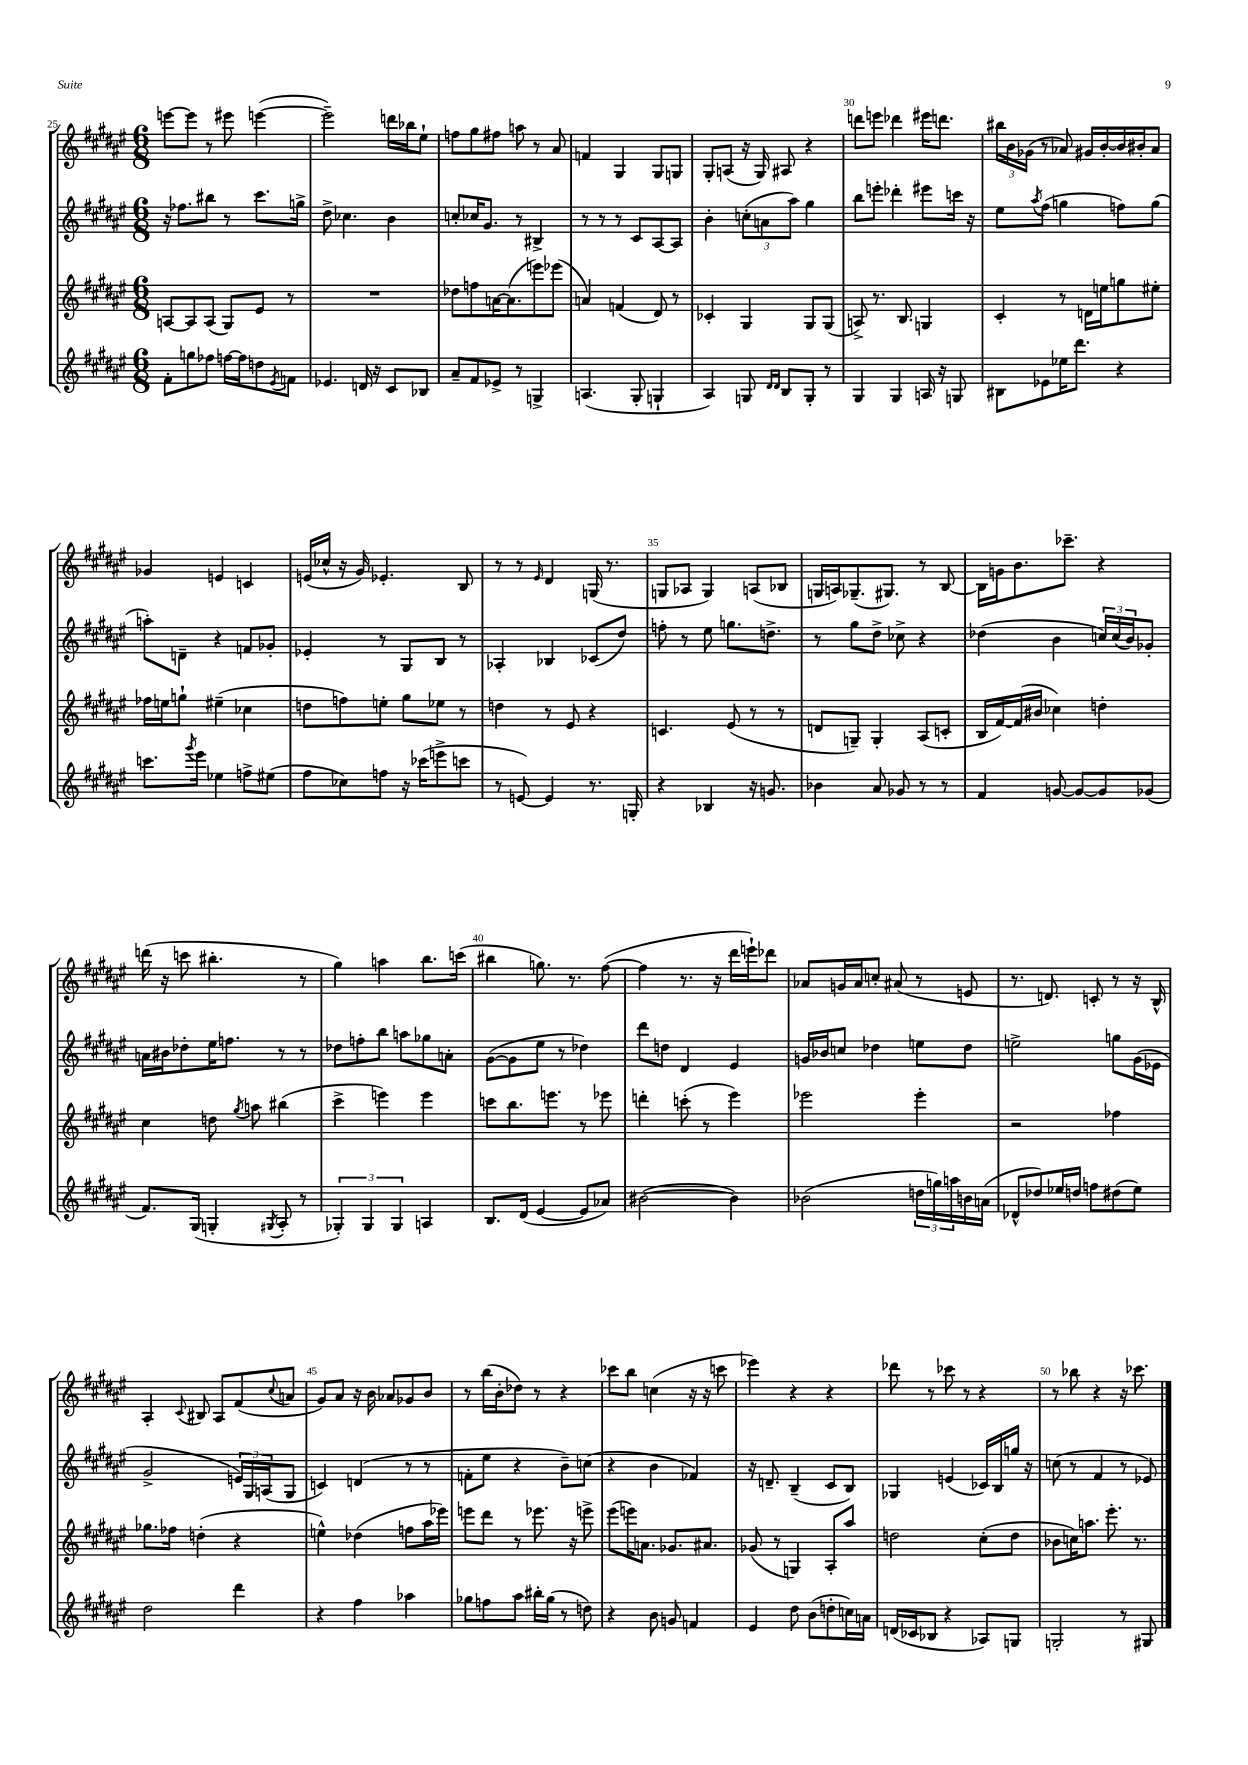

**kern	**kern	**kern	**kern
*part4	*part3	*part2	*part1
*staff4	*staff3	*staff2	*staff1
*clefG2	*clefG2	*clefG2	*clefG2
*k[f#c#g#d#a#e#]	*k[f#c#g#d#a#e#]	*k[f#c#g#d#a#e#]	*k[f#c#g#d#a#e#]
*M6/8	*M6/8	*M6/8	*M6/8
=25	=25	=25	=25
8f#'\L	[8An/L	16r	[8eeen\L
.	.	8.ff-X\L	.
8ggn\	8A/]	.	8eee\J]
8ff-X\J	(8A/J	8bb#X\J	8r
[16ffn\LL	8G#/L)	8r	8eee#X\
16ff\J]	.	.	.
8ddn\	8e#/J	8.ccc#\L	([4eeen\
8qe#/	.	.	.
8fn\J	8r	.	.
.	.	16ggn^\Jk	.
=26	=26	=26	=26
4.e-X/	2.r	8dd#^\	2eee~\])
.	.	4.cc-X\	.
16dn/	.	.	.
16r	.	.	.
8c#/L	.	4b\	16dddn\LL
.	.	.	16bb-X\J
8B-X/J	.	.	8ee#`\J
=27	=27	=27	=27
8a#~/L	8dd-X\L	8ccn'/L	8ffn\L
8f#/	8ffn\	16cc-X/K	8gg#\
.	.	8.g#/J	.
8e-X^/J	[16an\K	.	8ff#X\J
.	(8.a\]	.	.
8r	.	8r	8aan\
4Gn^/	8eeen\)	4B#X^/	8r
.	(8eee-X\J	.	8a#/
=28	=28	=28	=28
(4.An/	4an/)	8r	4fn/
.	.	8r	.
.	(4fn/	8r	4G#/
8G#'/	.	8c#/L	.
4Gn`/	8d#/)	[8A#/	8G#/L
.	8r	8A#/J]	8Gn/J
=29	=29	=29	=29
4A#/)	4c-X'/	4b'\	8G#'/L
.	.	.	(8An/J
8Gn/	4G#/	(12ccn'\L	16r
.	.	.	16G#/)
.	.	12an\	.
16qqd#/LL	.	.	.
16qqd#/JJ	.	.	.
8B/L	.	.	8A#X/
.	.	12aa#\J)	.
8G'/J	8G#/L	4gg#\	4r
8r	(8G#/J	.	.
=30	=30	=30	=30
4G#/	8An^/)	8bb\L	8dddn\L
.	8.r	8eeen'\J	8eeen\J
4G#/	.	4ddd-X'\	4ddd-X\
.	8.B/	.	.
16An/	4Gn/	8eee#X\L	16eee#X\KL
16r	.	.	8.dddn\J
8Gn/	.	16cccn\Jk	.
.	.	16r	.
=31	=31	=31	=31
8B#X\L	4c#'/	8ee#\L	24bb#X\LL
.	.	.	24b\
.	.	.	(24g-X\JJ
.	.	8qaa#/	.
8e-X\	.	(8ff#\J	8r
16ee-X\K	8r	4ggn\	8a-X/)
8.ddd#\J	.	.	.
.	16dn\LL	.	16g#X/LL
.	16een\J	.	[16b'/
4r	8ggn\	8ffn\L)	16b/]
.	.	.	16b#X'/J
.	8ee#X'\J	(8gg\J	8a-/J
!!LO:LB:g=z
=32	=32	=32	=32
8.cccn\L	16ff-X\LL	8aan'\L)	4g-X/
.	16een\J	.	.
.	8ggn`\J	8dn~\J	.
8qggg#/	.	.	.
16eee#\Jk	.	.	.
4ee-X\	(4ee#X~\	4r	4en/
8ffn^\L	4cc-X\	8fn/L	4cn/
(8ee#X\J	.	8g-X'/J	.
=33	=33	=33	=33
8ff#\L	8ddn\L	4e-X'/	(16en/LL
.	.	.	16cc-X^^/JJ
8cc-X\)	8ffn\)	.	16r
.	.	.	16g#/)
8ffn\J	8een'\J	8r	4.e-X'/
16r	8gg#\L	8G#/L	.
(16ccc-X\KL	.	.	.
8eeen^\	8ee-X\J	8B/J	.
8cccn\J	8r	8r	8B/
=34	=34	=34	=34
8r	4ddn\	4A-X'/	8r
[8en/)	.	.	8r
.	.	.	16qqe#/
4e/]	8r	4B-X/	4d#/
.	8e#/	.	.
8.r	4r	(8c-X/L	(16Gn/
.	.	.	8.r
.	.	8dd#/J)	.
16Gn'/	.	.	.
=35	=35	=35	=35
4r	4.cn/	8ffn'\	8Gn/L
.	.	8r	8A-X/J
4B-X/	.	8ee#\	4G/)
.	(8e#/	8.ggn\L	.
16r	8r	.	(8An/L
8.gn/	.	8.ddn^\J	.
.	8r	.	8B-X/J
=36	=36	=36	=36
4b-X\	8dn/L	8r	16Gn/LL
.	.	.	16An/J)
.	8Gn~/J)	8gg#\L	(8.G-X~/
8a#/	4G'/	8dd#^\J	.
.	.	.	8.G#X/J)
8g-X/	.	8cc-X^\	.
8r	(8A#/L	4r	8r
8r	8cn'/J	.	[8B/
=37	=37	=37	=37
4f#/	16B/LL	(4dd-X\	16B\LL]
.	[16f#/)	.	16gn\J
.	(16f#/]	.	8.b\
.	16b#X/JJ	.	.
[8gn/	4cc-X\)	4b\	.
.	.	.	8.ccc-X~\J
8g/L_	.	.	.
8g/]	4ddn'\	24ccn/LL)	4r
.	.	(24cc/	.
.	.	24b/J)	.
(8g-X/J	.	8g-X'/J	.
!!LO:LB:g=z
=38	=38	=38	=38
8.f#/L)	4cc#\	16an\LL	(16dddn\
.	.	16b#X\J	16r
.	.	8dd-X'\	8cccn\
(16G#/Jk	.	.	.
4Gn'/	8ddn\	16ee#\K	4.bb#X'\
.	.	8.ffn\J	.
.	8qgg#/	.	.
.	8aan\	.	.
8qG#X/	.	.	.
8A#'/	(4bb#X\	8r	.
8r	.	8r	8r
=39	=39	=39	=39
6G-X'/)	4ccc#^\	8dd-X\L	4gg#\)
.	.	8ffn'\	.
6G-/	.	.	.
.	4eeen\)	8bb\J	4aan\
6G-/	.	.	.
.	.	8aan\L	.
4An/	4eee\	8gg-X\	8.bb\L
.	.	8an'\J	.
.	.	.	(16cccn\Jk
=40	=40	=40	=40
8.B/L	8cccn\L	([8g#\L	4bb#X\
.	8.bb\	8g#\]	.
(16d#/Jk	.	.	.
[4e#/	.	8ee#\J	8.ggn\)
.	8.eeen\J	.	.
.	.	8r	.
.	.	.	8.r
8e#/L]	8r	4dd-X\)	.
8a-X/J)	8eee-X\	.	([8ff#\
=41	=41	=41	=41
([2b#X\	4dddn'\	8ddd#\L	4ff#\]
.	.	8ddn\J	.
.	(8cccn'\	4d#/	8.r
.	8r	.	.
.	.	.	16r
4b#\])	4eee#\)	4e#/	16ddd#\LL
.	.	.	16eeen`\J)
.	.	.	8ddd-X\J
=42	=42	=42	=42
(2b-X\	2eee-X\	16gn/LL	8a-X/L
.	.	16b-X/J	.
.	.	8ccn/J	16gn/L
.	.	.	16a-/J
.	.	4dd-X\	8ccn'/J
.	.	.	(8a#X/
24ddn\LL	4eee-'\	8een\L	8r
24ggn\)	.	.	.
24aan\	.	.	.
16bn\	.	8dd-\J	8en/
(16an\JJ	.	.	.
=43	=43	=43	=43
8d-X^^/L	2r	2een^\	8.r
8dd-X/)	.	.	.
.	.	.	8.dn/)
16ee-X/L	.	.	.
16ddn/JJ	.	.	.
8ffn\L	.	.	8cn'/
(8dd#X\	4ff-X\	8ggn\L	8r
8ee-\J)	.	(16g#\L	16r
.	.	16e-X\JJ	16B^^/
!!LO:LB:g=z
=44	=44	=44	=44
2dd#\	8.gg-X\L	2g#^/	4A#'/
.	16ff-X\Jk	.	.
.	.	.	8qqc#/
.	(4ddn'\	.	8B#X/
.	.	.	8A#/L
4ddd#\	4r	24en/LL)	(8f#/
.	.	24G#/	.
.	.	(24An/J	.
.	.	.	8qqcc#/
.	.	8G#/J	8an/J
=45	=45	=45	=45
4r	4een^^\)	4cn/)	8g#/L)
.	.	.	8a#/J
4ff#\	(4dd-X\	(4dn/	16r
.	.	.	16b\
.	.	.	8a-X/L
4aa-X\	8ffn\L	8r	8g-X/
.	16aa#\L	8r	8b/J
.	16eee-X\JJ)	.	.
=46	=46	=46	=46
8gg-X\L	8eeen\L	8fn'\L	8r
8ffn\	8ddd#\J	8ee#\J	(16bb\LL
.	.	.	16b'\J
8aa#\J	8r	4r	8dd-X\J)
16bb#X'\LL	8.eee-X\	.	8r
(16gg-\JJ	.	.	.
8r	.	8b~\L)	4r
.	16r	.	.
8ddn\)	8eeen^\	(8ccn\J	.
=47	=47	=47	=47
4r	(8eee#\L	4r	8ccc-X\L
.	16eeen\K)	.	8bb\J
.	8.an\J	.	.
8b\	.	4b\	(4ccn\
8gn/	8.g-X/L	.	.
4fn/	.	4f-X/)	16r
.	8.a#X/J	.	16r
.	.	.	8cccn\
=48	=48	=48	=48
4e#/	(8g-X/	16r	4eee-X\)
.	.	8.dn~/	.
.	8r	.	.
8dd#\	4Gn/)	(4B~/	4r
(8b\L	.	.	.
8ddn'\	8A#'/L	8c#/L	4r
16ccn\L)	8aa#/J	8B/J)	.
16an\JJ	.	.	.
=49	=49	=49	=49
(16dn/LL	2ddn\	4G-X/	8ddd-X\
16c-X/J	.	.	.
8B-X/J	.	.	8r
4r	.	(4en/	8ccc-X\
.	.	.	8r
8A-X/L)	(8cc#'\L	16c-X/LL)	4r
.	.	16B/	.
8Gn/J	8dd\J	16ggn/JJ	.
.	.	16r	.
=50	=50	=50	=50
2Gn'/	8b-X\L	(8ccn\	8r
.	16ccn\K)	8r	8bb-X\
.	8.aan\J	.	.
.	.	4f#/	4r
.	8.eee#'\	.	.
8r	.	8r	16r
.	8.r	.	8.ccc-X\
8G#X/	.	8e-X/)	.
==	==	==	==
*-	*-	*-	*-
